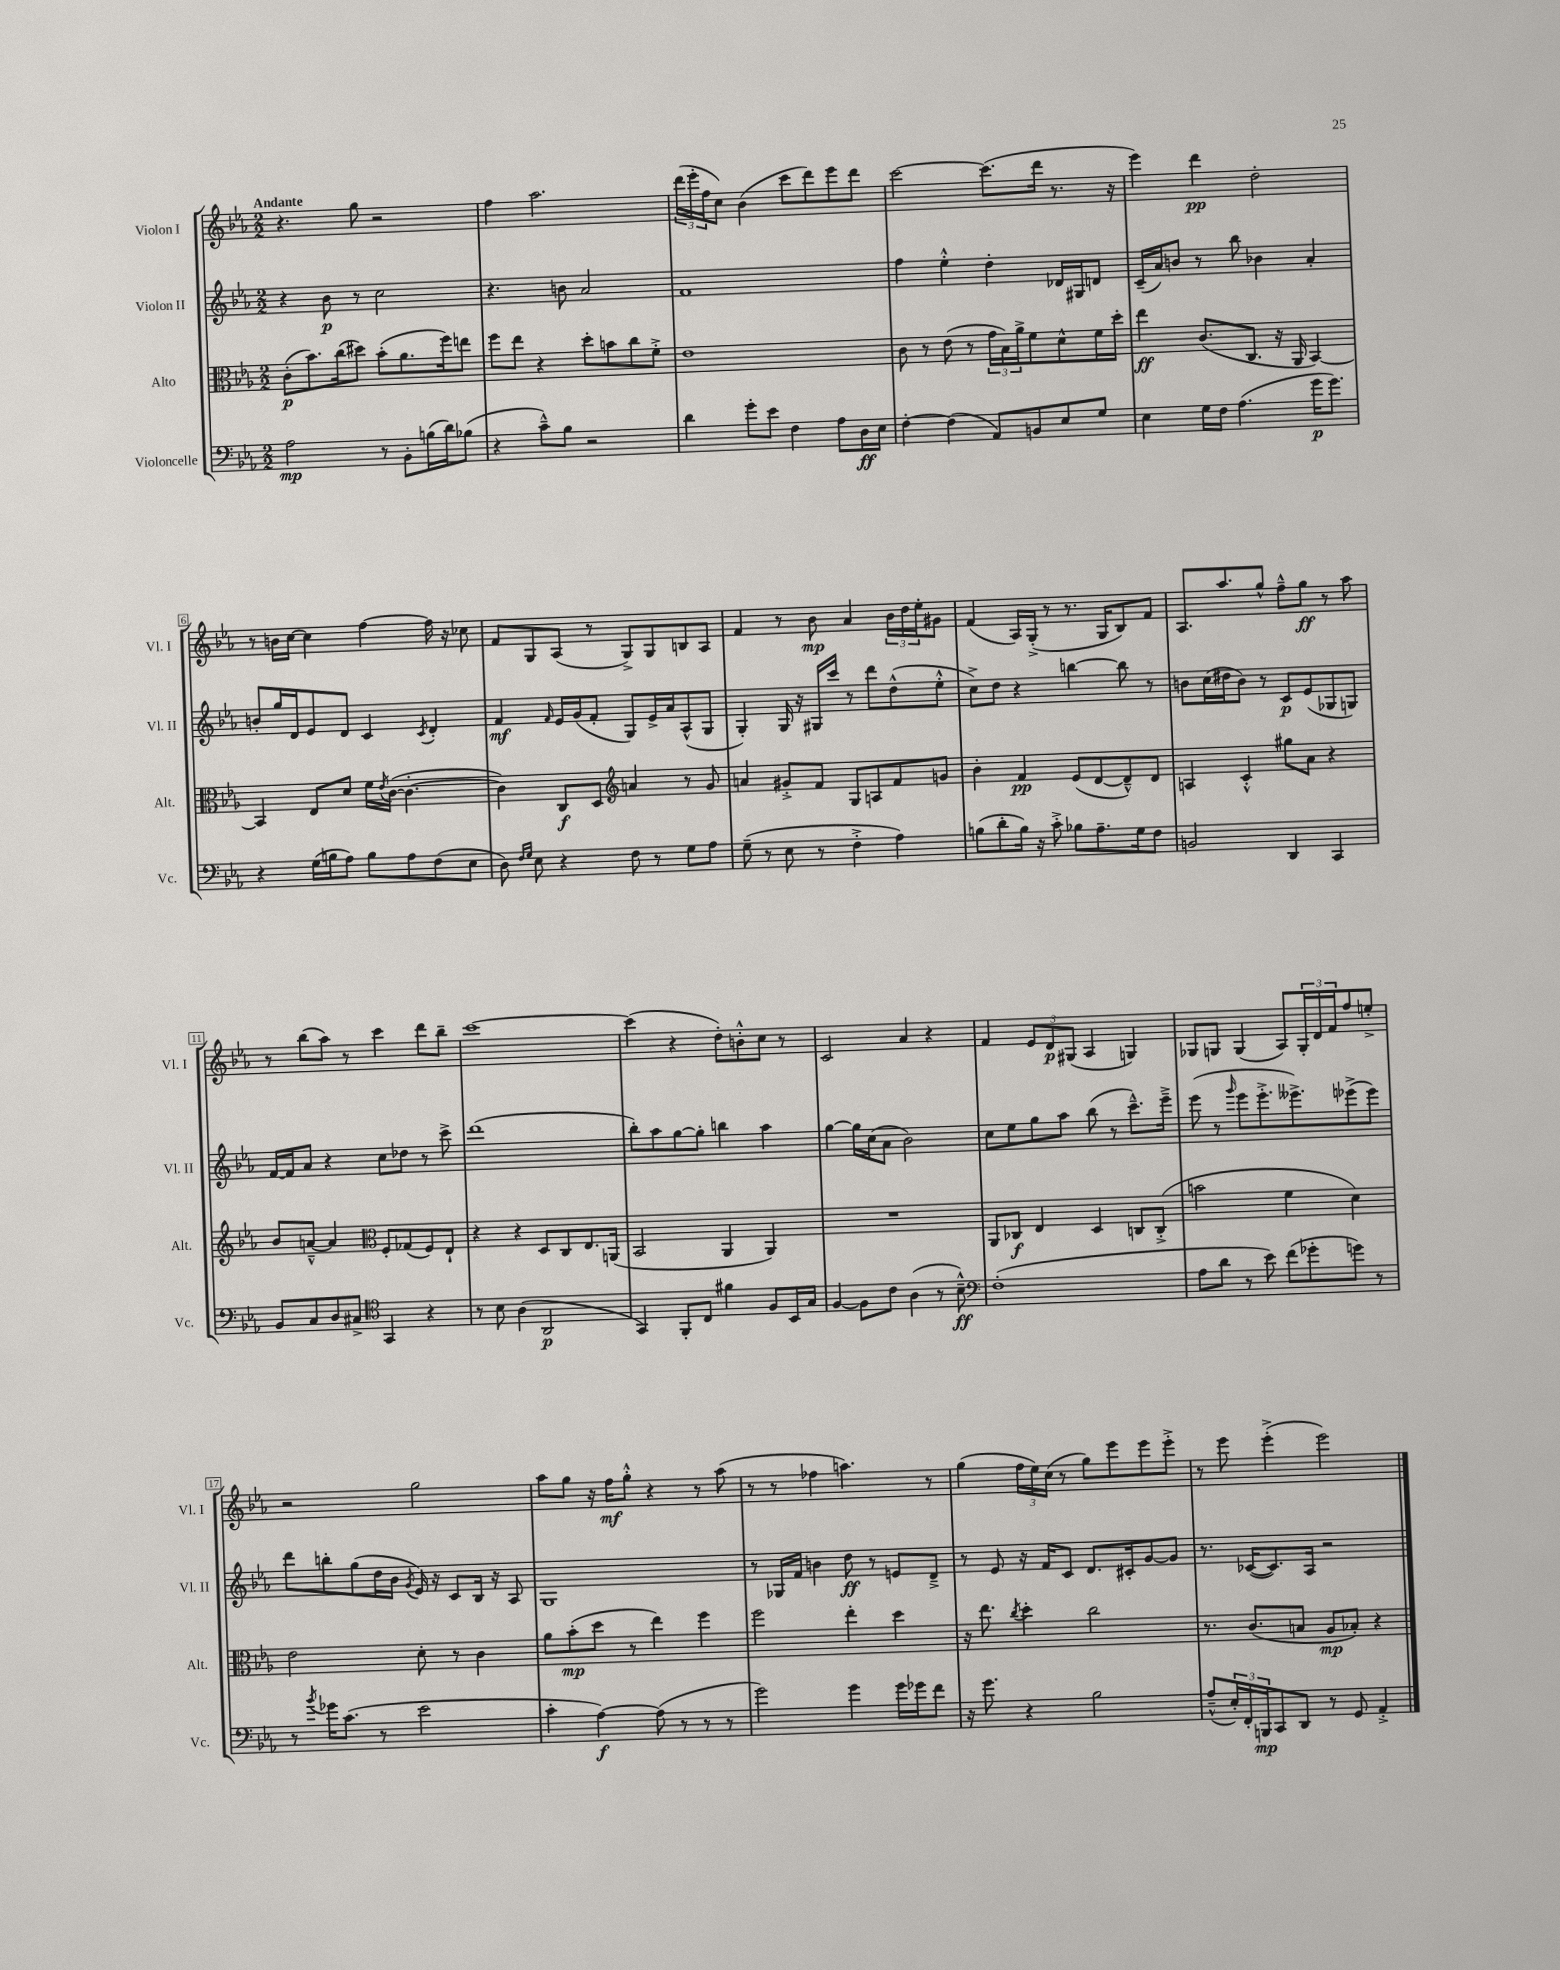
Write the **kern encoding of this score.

**kern	**kern	**kern	**kern
*staff4	*staff3	*staff2	*staff1
*clefF4	*clefC3	*clefG2	*clefG2
*k[b-e-a-]	*k[b-e-a-]	*k[b-e-a-]	*k[b-e-a-]
*M2/2	*M2/2	*M2/2	*M2/2
2A-\	(8c'\L	4r	4.r
.	8.b-\)	.	.
.	.	8b-\	.
.	(16cc\k	.	.
.	8dd#\J)	8r	8gg\
8r	(8b-'\L	2cc\	2r
8BB-'\L	8.a-\	.	.
(16B\L	.	.	.
16d\J)	16ff\k)	.	.
(8B-\J	8ee\J	.	.
=	=	=	=
4r	8ff\L	4.r	4ff\
.	8ee-\J	.	.
8c~^^\L)	4r	.	2.aa-\
8B-\J	.	8b\	.
2r	8dd'\L	2a-/	.
.	8b\	.	.
.	8cc\	.	.
.	8f'^\J	.	.
=	=	=	=
4d\	1e-	1f	(24ddd\LL
.	.	.	24eee-'\
.	.	.	24ff\J
.	.	.	8cc\J)
8g'\L	.	.	(4b-\
8e-\J	.	.	.
4F\	.	.	8ccc\L
.	.	.	8ddd\)
8A-\L	.	.	8eee-\
16D\L	.	.	8ddd\J
16E-\JJ	.	.	.
=	=	=	=
[4F'\	8c\	4ff\	[2ccc\
.	8r	.	.
(4F\]	(8e-\	4ee-'^^\	.
.	8r	.	.
8AA-/L)	24g\LL	4dd'\	(8.ccc\]L
.	24B-\)	.	.
.	24a-^\J	.	.
8BB/	8f\	.	.
.	.	.	16ddd\Jk
8E-/	8d^^\	16d-/LL	8.r
.	.	16G#/J	.
8G/J	16f\L	8d/J	.
.	16dd'\JJ	.	16r
=	=	=	=
4E-\	4ee-\	(16c~/LL	4eee-\)
.	.	16a-/J)	.
.	.	8b/J	.
16G\LL	(8.c/L	8r	4ddd\
16F\JJ	.	.	.
(4.A-\	.	8bb-\	.
.	8.C/J	.	.
.	.	4b-\	2dd'\
.	16r	.	.
.	16AA-/	.	.
16g\LK	[4BB-/)	4a-'/	.
8.g\J)	.	.	.
=	=	=	=
4r	4BB-/]	8b'/L	8r
.	.	16gg/L	16b\LL
.	.	16d/J	[16cc\JJ
(16G\LL	8E-/L	8e-/	4cc\]
16B\J	.	.	.
8A-\J)	8d/J	8d/J	.
8B\L	16f\LL	4c/	[4ff\
.	8qe-/	.	.
.	([16c\JJ	.	.
8A-\	4.c'\_	.	.
.	.	8qc/	.
(8F\	.	4d'/	16ff\]
.	.	.	16r
8E-\J	.	.	8cc-\
=	=	=	=
8D\)	4c\])	4f/	8f/L
16qqF/LL	.	.	.
16qqG/JJ	.	.	.
8E-\	.	.	8G/
.	.	16qqf/	.
4r	8C/L	16e-/LL	(8A-/J
.	.	(16g/J	.
.	8D/J	8f'/J	8r
*	*clefG2	*	*
8F\	4a/	8G/L)	8G^/L)
8r	.	16e-^/L	8G/
.	.	16a-/J	.
8G\L	8r	(8A-^^/	8B/
8A-\J	8g/	8G/J	8A-/J
=	=	=	=
(8G~\	4a/	4G'/)	4f/
8r	.	.	.
8E-\	8g#'^/L	16G/	8r
.	.	16r	.
8r	8f/J	16G#/LL	8b-\
.	.	16ccc/JJ	.
4F'^\	8G/L	8r	4a-/
.	8A/	8ddd\L	.
4A-\)	8f/	(8dd^^\	24b-\LL
.	.	.	24dd\
.	.	.	24ee-'\J
.	8g/J	8ee-'^^\J	8g#\J
=	=	=	=
(8B\L	4b-'\	8cc^\L)	(4f/
8d'\	.	8dd\J	.
16B\Jk)	4f/	4r	16A-/LL)
16r	.	.	(16G'^/JJ
8c'^\	.	.	8r
8B-\L	(8e-/L	[4bb\	8.r
8.A-~\	[8d/	.	.
.	.	.	16G/LK
.	8d~^^/])	8bb\]	8B-/)
16G\k	.	.	.
8F\J	8d/J	8r	8f/J
=	=	=	=
2BB/	4A/	8b\L	8.A-/L
.	.	(16cc\L	.
.	.	16dd#\J	8.aa-/
.	4c'^^/	8b\J)	.
.	.	8r	8gg^^/J
4DD/	8gg#\L	8c/L	8ff~^^\L
.	8a-\J	(8e-/	8gg\J
4CC/	4r	8G-/	8r
.	.	8G/J)	8aa-\
=	=	=	=
8BB-/L	8b-/L	[16f/LL	8r
.	.	16f/]J	.
8C/	[8a~^^/J	8a-/J	(8bb-\L
8D/	4a/]	4r	8aa-\J)
8C#^/J	.	.	8r
*clefC4	*clefC3	*	*
4GG/	8F'/L	8cc\L	4ccc\
.	(8G-/	8dd-\J	.
4r	8F/)	8r	8ddd\L
.	8E-`/J	8ccc^\	8bb-~\J
=	=	=	=
8r	4r	(1ddd	[1ccc
8B-\	.	.	.
(4A-\	4r	.	.
2AA-/	8D/L	.	.
.	8C/	.	.
.	8.E-/	.	.
.	(16AA/Jk	.	.
=	=	=	=
4GG/)	2BB-/	8bb-'\L)	(4ccc\]
.	.	8aa-\	.
8FF'/L	.	[8gg\	4r
8C/J	.	8gg'\]J	.
4f#\	4AA-/	4bb\	8dd'\L)
.	.	.	8b'^^\
8F/L	4AA-/)	4aa-\	8cc\J
16BB-/L	.	.	8r
16G/JJ	.	.	.
=	=	=	=
[4F/	1r	[4gg\	2c/
8F\]L	.	16gg\]LL	.
.	.	(16cc\J	.
8c\J	.	8a-\J	.
(4A-\	.	2b-\)	4a-/
8r	.	.	4r
8B-~^^\)	.	.	.
=	=	=	=
*clefF4	*	*	*
(1F'	8AA-/L	8cc\L	4f/
.	8C-/J	8ee-\	.
.	4E-/	8gg\	12e-/L
.	.	.	12d/
.	.	8aa-\J	.
.	.	.	(12G#/J
.	4D/	(8bb-\	4A-/
.	.	8r	.
.	8C/L	8.ccc~^^\L)	4G/)
.	(8C'^/J	.	.
.	.	16eee-~^\Jk	.
=	=	=	=
8A-\L	2b\	(8eee-\	8G-/L
8d\J	.	8r	8G/J
.	.	16qqggg/	.
8r	.	8eee-\L	(4G/
8e-\)	.	8.eee-'^\	.
(8f\L	4f\	.	8A-/L)
.	.	8.eee--^\)	.
8g-'\	.	.	24G'/L
.	.	.	24d/
.	.	.	24f/J
8g\J)	4d\)	(8eee-^\	8ff/
8r	.	8eee-\J)	8ee'^/J
=	=	=	=
8r	2e-\	8ddd\L	2r
8qb-/	.	.	.
16g-\LK	.	8bb'\	.
(8.c\J	.	.	.
.	.	(8gg\	.
8r	.	16dd\L	.
.	.	16b-\JJ	.
.	.	8qg/	.
2e-\	8d'\	16e-/)	2gg\
.	.	16r	.
.	8r	8c/L	.
.	4c\	16B-/Jk	.
.	.	16r	.
.	.	8A-/	.
=	=	=	=
4c'\	8a-\L	1G	8aa-\L
.	(8b-'\	.	8gg\J
[4A-\)	8dd\J	.	16r
.	.	.	16ff\LK
.	8r	.	8gg'^^\J
(8A-\]	4ee-\)	.	4r
8r	.	.	.
8r	4ff\	.	8r
8r	.	.	(8aa-\
=	=	=	=
2g\)	2ff\	8r	8r
.	.	16G-/LL	8r
.	.	16f/JJ	.
.	.	4b\	4ff-\
4g\	4ee-'\	8dd\	4.aa\)
.	.	8r	.
16g\LL	4dd\	8e/L	.
16g-\J	.	.	.
8f\J	.	8d~^/J	8r
=	=	=	=
16r	16r	8r	(4gg\
8.g\	8.ee-\	.	.
.	.	8e-/	.
.	8qcc/	.	.
4r	4dd'\	16r	24ff\LL
.	.	.	24ee-\)
.	.	16f/LK	.
.	.	.	(24cc\JJ
.	.	8c/J	8r
2B-\	2cc\	8.d/L	8gg\L)
.	.	.	8eee-\
.	.	16c#'/k	.
.	.	[8g/	8eee-\
.	.	8g/]J	8eee-'^\J
=	=	=	=
(8A-~^^/L	8.r	8.r	8r
24E-'/L)	.	.	8eee-\
24FF'/	.	.	.
.	(8.c/L	([16c-/LK	.
24BBB/J	.	.	.
8CC/	.	8.c-/])	(4eee-'^\
8DD/J	8B/J	.	.
.	.	16A-/Jk	.
8r	8A-/L	2r	2eee-\)
8GG/	8B-'/J)	.	.
4AA-'^/	4r	.	.
==	==	==	==
*-	*-	*-	*-
